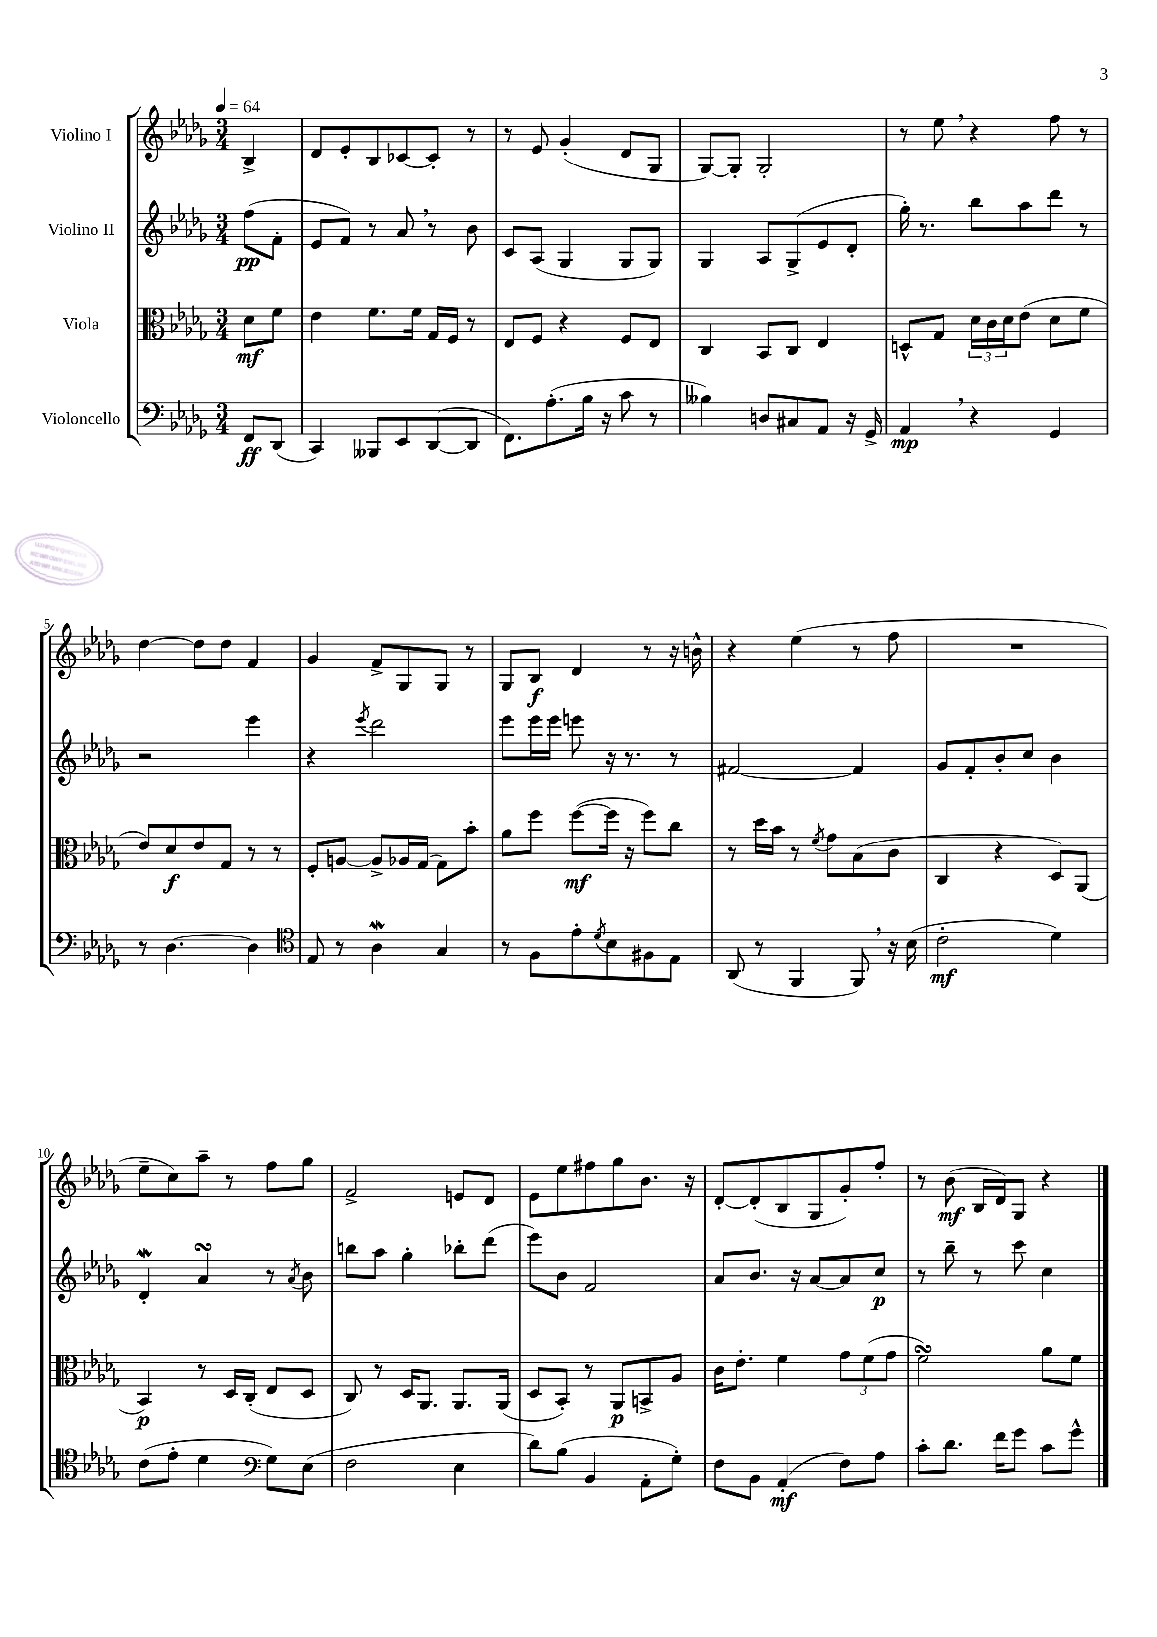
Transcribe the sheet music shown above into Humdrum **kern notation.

**kern	**dynam	**kern	**dynam	**kern	**dynam	**kern	**dynam
*part4	*part4	*part3	*part3	*part2	*part2	*part1	*part1
*staff4	*staff4	*staff3	*staff3	*staff2	*staff2	*staff1	*staff1
*I"Violoncello	*	*I"Viola	*	*I"Violino II	*	*I"Violino I	*
*clefF4	*	*clefC3	*	*clefG2	*	*clefG2	*
*k[b-e-a-d-g-]	*	*k[b-e-a-d-g-]	*	*k[b-e-a-d-g-]	*	*k[b-e-a-d-g-]	*
*M3/4	*	*M3/4	*	*M3/4	*	*M3/4	*
*MM64	*	*MM64	*	*MM64	*	*MM64	*
=	=	=	=	=	=	=	=
8FF/L	ff	8d-\L	mf	(8ff\L	pp	4B-^/	.
(8DD-/J	.	8f\J	.	8f'\J	.	.	.
=1	=1	=1	=1	=1	=1	=1	=1
4CC/)	.	4e-\	.	8e-/L	.	8d-/L	.
.	.	.	.	8f/J)	.	8e-'/	.
8BBB--X/L	.	8.f\L	.	8r	.	8B-/	.
8EE-/	.	.	.	8a-,/	.	[8c-X/	.
.	.	16f\Jk	.	.	.	.	.
([8DD-/	.	16G-/LL	.	8r	.	8c-'/J]	.
.	.	16F/JJ	.	.	.	.	.
8DD-/J]	.	8r	.	8b-\	.	8r	.
=2	=2	=2	=2	=2	=2	=2	=2
8.FF\L)	.	8E-/L	.	8c/L	.	8r	.
.	.	8F/J	.	(8A-/J	.	8e-/	.
(8.A-'\	.	.	.	.	.	.	.
.	.	4r	.	4G-/	.	(4g-'/	.
16B-\Jk	.	.	.	.	.	.	.
16r	.	.	.	.	.	.	.
8c\	.	8F/L	.	8G-/L	.	8d-/L	.
8r	.	8E-/J	.	8G-/J)	.	8G-/J	.
=3	=3	=3	=3	=3	=3	=3	=3
4B--X\)	.	4C/	.	4G-/	.	[8G-/L)	.
.	.	.	.	.	.	8G-'/J]	.
8Dn/L	.	8BB-/L	.	8A-/L	.	2G-'/	.
8C#X/	.	8C/J	.	(8G-^/	.	.	.
8AA-/J	.	4E-/	.	8e-/	.	.	.
16r	.	.	.	8d-'/J	.	.	.
16GG-^/	.	.	.	.	.	.	.
=4	=4	=4	=4	=4	=4	=4	=4
4AA-,/	mp	8Dn^^/L	.	16gg-'\)	.	8r	.
.	.	.	.	8.r	.	.	.
.	.	8G-/J	.	.	.	8ee-,\	.
4r	.	24d-\LL	.	8bb-\L	.	4r	.
.	.	24c\	.	.	.	.	.
.	.	24d-\J	.	.	.	.	.
.	.	(8e-\J	.	8aa-\	.	.	.
4GG-/	.	8d-\L	.	8ddd-\J	.	8ff\	.
.	.	8f\J	.	8r	.	8r	.
!!LO:LB:g=z
=5	=5	=5	=5	=5	=5	=5	=5
8r	.	8e-/L)	.	2r	.	[4dd-\	.
[4.D-\	.	8d-/	f	.	.	.	.
.	.	8e-/	.	.	.	8dd-\L]	.
.	.	8G-/J	.	.	.	8dd-\J	.
4D-\]	.	8r	.	4eee-\	.	4f/	.
.	.	8r	.	.	.	.	.
=6	=6	=6	=6	=6	=6	=6	=6
*clefC4	*	*	*	*	*	*	*
8E-/	.	8F'/L	.	4r	.	4g-/	.
8r	.	[8An/J	.	.	.	.	.
.	.	.	.	8qeee-/	.	.	.
4A-W\	.	8A^/L]	.	2ddd-\	.	8f^/L	.
.	.	16A-X/L	.	.	.	8G-/	.
.	.	(16G-/JJ	.	.	.	.	.
4G-/	.	8G-\L)	.	.	.	8G-/J	.
.	.	8b-'\J	.	.	.	8r	.
=7	=7	=7	=7	=7	=7	=7	=7
8r	.	8a-\L	.	8eee-\L	.	8G-/L	.
8F\L	.	8ff\J	.	16eee-\L	.	8B-/J	f
.	.	.	.	16eee-\JJ	.	.	.
8e-'\	.	([8ff\L	mf	8eeen\	.	4d-/	.
8qd-/	.	.	.	.	.	.	.
8B-\	.	16ff\Jk]	.	16r	.	.	.
.	.	16r	.	8.r	.	.	.
8F#X\	.	8ff\L)	.	.	.	8r	.
8E-\J	.	8cc\J	.	8r	.	16r	.
.	.	.	.	.	.	16bn^^\	.
=8	=8	=8	=8	=8	=8	=8	=8
(8AA-/	.	8r	.	[2f#X/	.	4r	.
8r	.	16dd-\LL	.	.	.	.	.
.	.	16b-\JJ	.	.	.	.	.
4FF/	.	8r	.	.	.	(4ee-\	.
.	.	8qf/	.	.	.	.	.
.	.	8g-\L	.	.	.	.	.
8FF,/)	.	(8B-\	.	4f#/]	.	8r	.
16r	.	8c\J	.	.	.	8ff\	.
(16B-\	.	.	.	.	.	.	.
=9	=9	=9	=9	=9	=9	=9	=9
2c'\	mf	4C/	.	8g-/L	.	2.r	.
.	.	.	.	8f'/	.	.	.
.	.	4r	.	8b-'/	.	.	.
.	.	.	.	8cc/J	.	.	.
4d-\)	.	8D-/L)	.	4b-\	.	.	.
.	.	(8AA-/J	.	.	.	.	.
!!LO:LB:g=z
=10	=10	=10	=10	=10	=10	=10	=10
(8c\L	.	4BB-/)	p	4d-w'/	.	8ee-~\L	.
8e-'\J	.	.	.	.	.	8cc\)	.
4d-\	.	8r	.	4a-sSSS/	.	8aa-~\J	.
.	.	16D-/LL	.	.	.	8r	.
.	.	(16C'/JJ	.	.	.	.	.
*clefF4	*	*	*	*	*	*	*
8G-\L)	.	8E-/L	.	8r	.	8ff\L	.
.	.	.	.	8qa-/	.	.	.
(8E-\J	.	8D-/J	.	8b-\	.	8gg-\J	.
=11	=11	=11	=11	=11	=11	=11	=11
2F\	.	8C/)	.	8bbn\L	.	2f^/	.
.	.	8r	.	8aa-\J	.	.	.
.	.	16D-/KL	.	4gg-'\	.	.	.
.	.	8.AA-/J	.	.	.	.	.
4E-\	.	8.AA-/L	.	8bb-X'\L	.	8en/L	.
.	.	.	.	(8ddd-\J	.	8d-/J	.
.	.	(16AA-/Jk	.	.	.	.	.
=12	=12	=12	=12	=12	=12	=12	=12
8d-\L)	.	8D-/L	.	8eee-\L)	.	8e-\L	.
(8B-\J	.	8BB-'/J)	.	8b-\J	.	8ee-\	.
4BB-/	.	8r	.	2f/	.	8ff#X\	.
.	.	8AA-/L	p	.	.	8gg-\	.
8AA-'\L	.	8BBn^/	.	.	.	8.b-\J	.
8G-'\J)	.	8A-/J	.	.	.	.	.
.	.	.	.	.	.	16r	.
=13	=13	=13	=13	=13	=13	=13	=13
8F\L	.	16c\KL	.	8a-/L	.	[8d-'/L	.
.	.	8.e-'\J	.	.	.	.	.
8BB-\J	.	.	.	8.b-/J	.	(8d-'/]	.
(4AA-'/	mf	4f\	.	.	.	8B-/	.
.	.	.	.	16r	.	.	.
.	.	.	.	[8a-/L	.	8G-/	.
8F\L)	.	12g-\L	.	8a-/]	.	8g-'/)	.
.	.	(12f\	.	.	.	.	.
8A-\J	.	.	.	8cc/J	p	8ff'/J	.
.	.	12g-\J	.	.	.	.	.
=14	=14	=14	=14	=14	=14	=14	=14
8c'\L	.	2fsSsS\)	.	8r	.	8r	.
8.d-\J	.	.	.	8bb-~\	.	(8b-\	mf
.	.	.	.	8r	.	16B-/LL	.
16f\KL	.	.	.	.	.	16d-/J)	.
8g-\J	.	.	.	8ccc\	.	8G-/J	.
8c\L	.	8a-\L	.	4cc\	.	4r	.
8g-^^\J	.	8f\J	.	.	.	.	.
==	==	==	==	==	==	==	==
*-	*-	*-	*-	*-	*-	*-	*-
